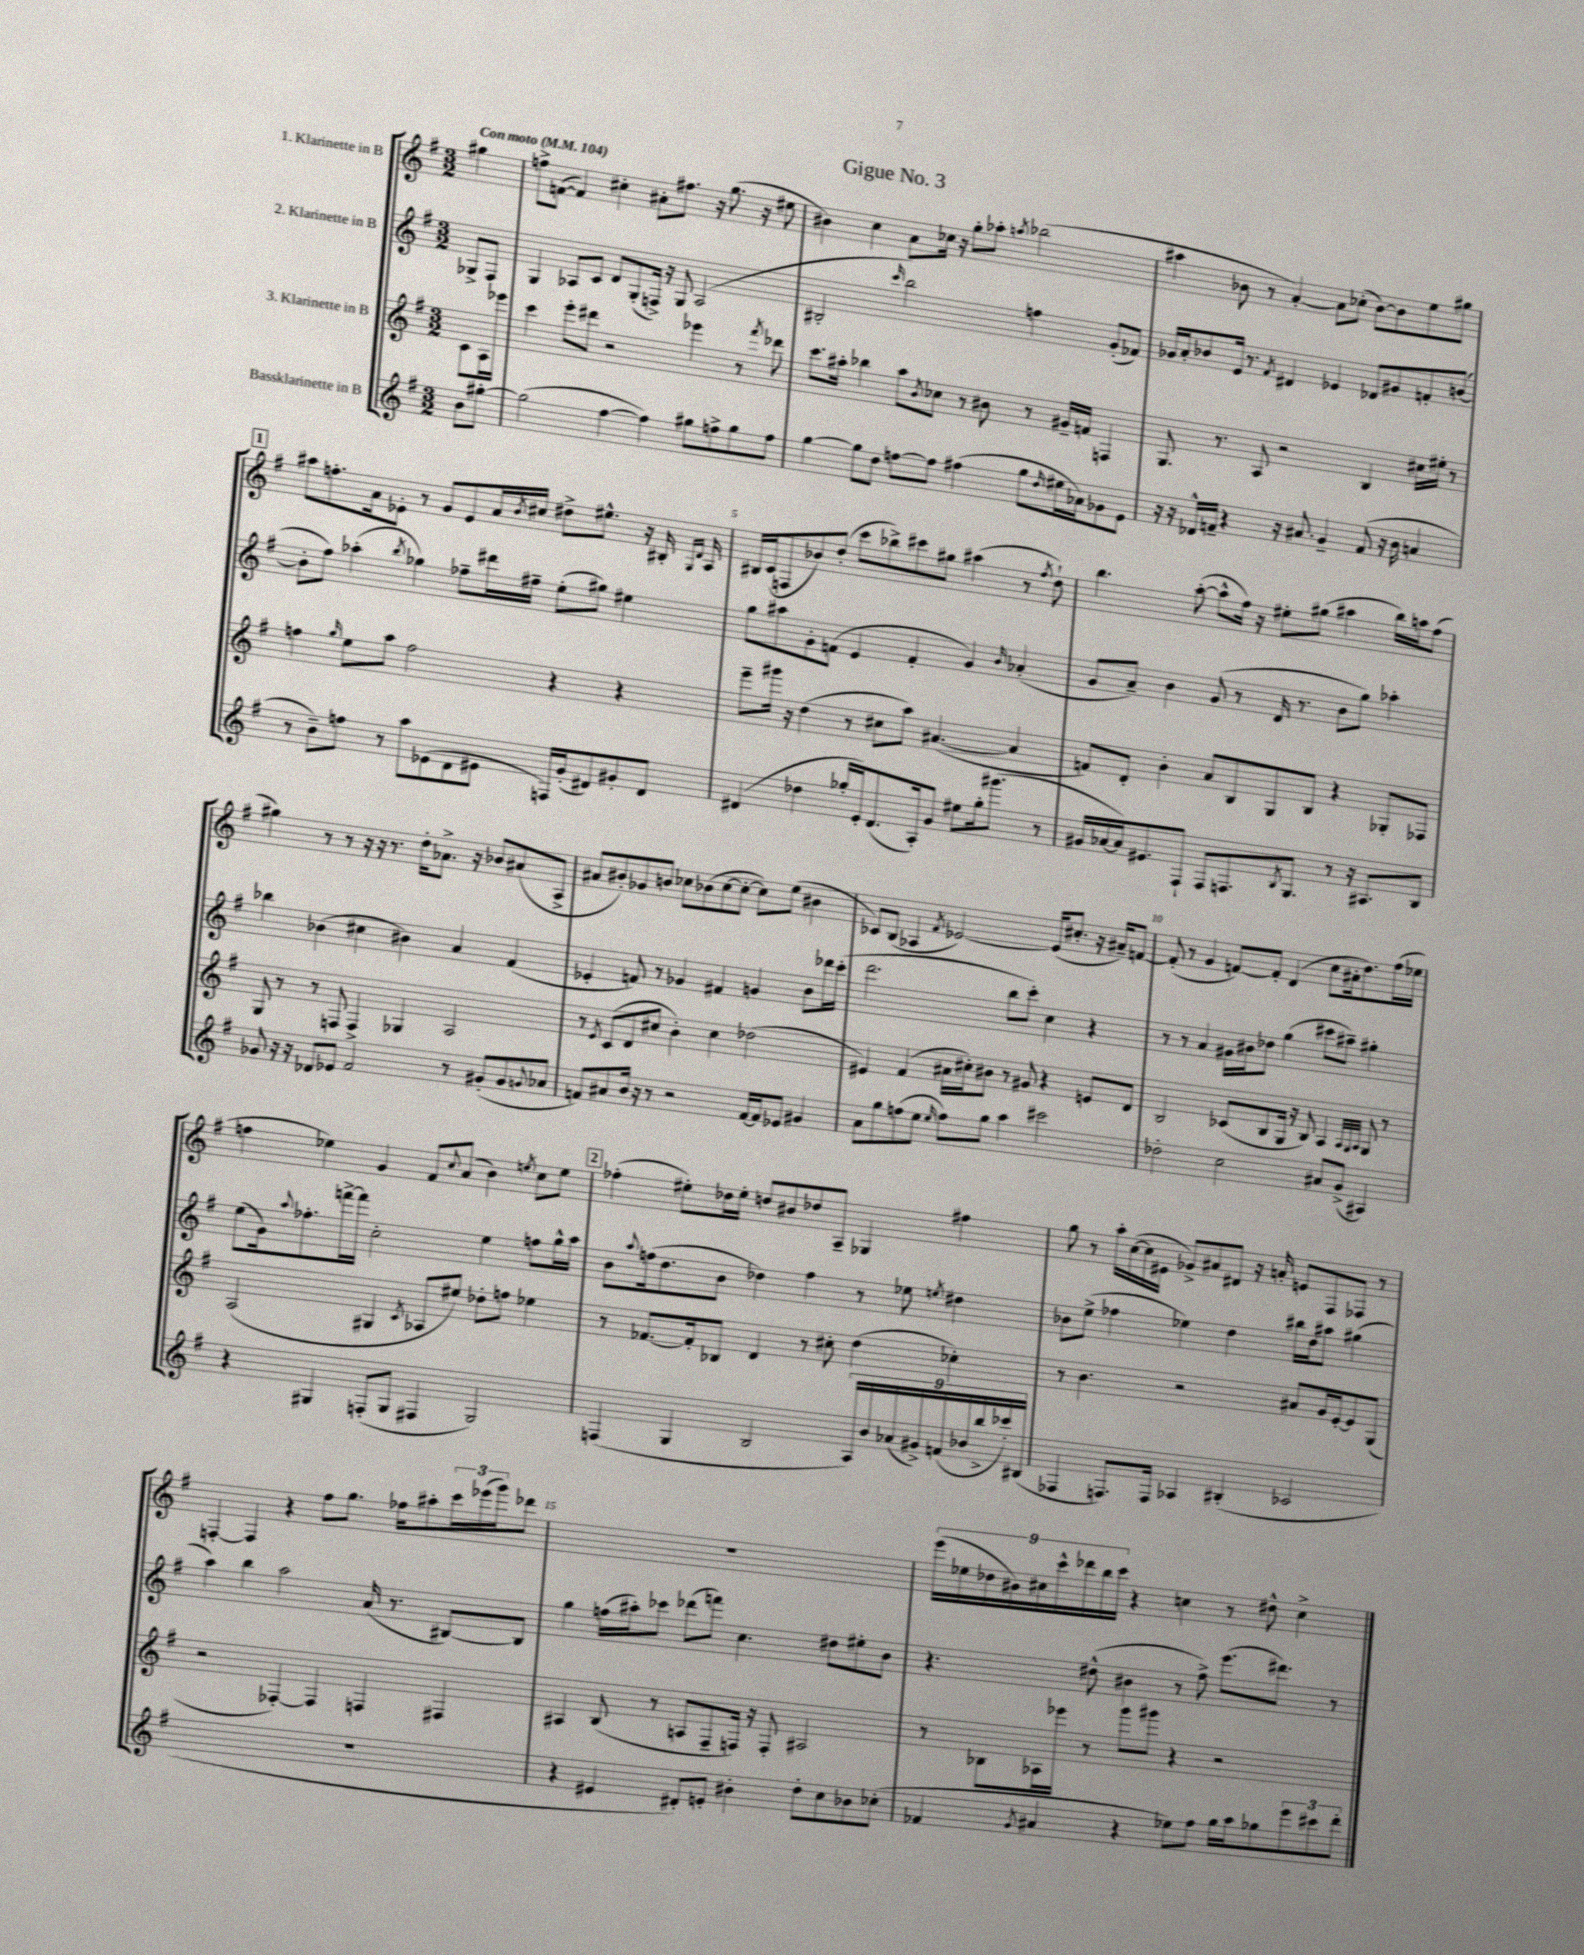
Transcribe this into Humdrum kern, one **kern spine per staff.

**kern	**kern	**kern	**kern
*part4	*part3	*part2	*part1
*staff4	*staff3	*staff2	*staff1
*I"Bassklarinette in B	*I"3. Klarinette in B	*I"2. Klarinette in B	*I"1. Klarinette in B
*clefG2	*clefG2	*clefG2	*clefG2
*k[f#]	*k[f#]	*k[f#]	*k[f#]
*M3/2	*M3/2	*M3/2	*M3/2
*MM104	*MM104	*MM104	*MM104
=	=	=	=
!	!	!	!LO:TX:a:B:t=Con moto
8b\L	8c\L	8G-X^/L	4gg#X\
[8gg#X'\J	16A\L	8F#/J	.
.	16eee-X\JJ	.	.
=1	=1	=1	=1
(2gg#\]	4ccc\	4G/	8ffn^\L
.	.	.	([8fn\J
.	8eee'\L	8A-X/L	4f/])
.	8ddd#X\J	8c/J	.
[4ff#\	2r	8d/L	4cc#X'\
.	.	(8G'/	.
4ff#\])	.	16Fn^/Jk)	8a#X'\L
.	.	16r	.
.	.	8G/	8.ff#X\J
8gg#X\L	4eee-X\	(2A-/	.
.	.	.	16r
8ffn^\	.	.	(8.gg\
8gg#\	8r	.	.
.	.	.	16r
.	8qfff#/	.	.
8ff\J	8ddd-X\	.	8ee#X\
=2	=2	=2	=2
[4gg\	8.ccc\L	2B#X'/	4b#X\)
.	16aa#X'\Jk	.	.
8gg\L]	4bb-X\	.	4cc\
8dd\J	.	.	.
.	.	16qqccc/	.
[8ffn\L	8aa#\L	2bb\)	8a\L
.	8qb/	.	.
8ff\J]	8cc-X\J	.	16cc-X\Jk
.	.	.	16r
(4ff#X\	8r	.	8gg'\L
.	8b#X\	.	8aa-X'\J
.	.	.	8qaan/
8gg\L	8r	4ffn\	(2bb-X\
16qqdd/	.	.	.
16ee#X\L	16g#X~/LL	.	.
16a-X\J)	16fn/JJ	.	.
8g-X\	4Fn/	(8g'/L	.
8e\J	.	8f-X/J)	.
=3	=3	=3	=3
16r	8.G/	16g-X/LL	4aa#X\
16r	.	16a'/J	.
16d-X^^/LL	.	8b-X/	.
16fn~/JJ	8.r	.	.
4r	.	16e/Jk	8b-X\
.	.	8.r	.
.	8A/	.	8r
.	.	8qf#/	.
16r	2r	4d#X/	[4a'/)
8.a#X/	.	.	.
4g~/	.	4e-X/	8a\L]
.	.	.	(8cc-X'\J
(8f/	4B/	8d-X/L	[8b-\L)
16r	.	8g#X/	8b-\]
16b\	.	.	.
4an/	16cc#X\LL	8fn'/	8ee\
.	16ee#X'\JJ	.	.
.	8r	([8bn/J	8gg#X\J
!!LO:LB:g=z
!!LO:REH:place=s1:t=1
=4	=4	=4	=4
8r	4ffn\	8b'\L]	8aa#X\L
8b~\L)	.	8ff#\J)	8.ffn'\
.	16qqgg/	.	.
8ffn\J	8ee\L	(4aa-X'\	.
.	.	.	16a\k
8r	8aa\J	.	8e-X'\J
.	.	8qbb/	.
8aa\L	2ff\	4gg-X\)	8r
(8e-X\	.	.	8g/L
8d\	.	8ff-X~\L	8e-/
8e#X\J	.	16ddd#X\L	16a/L
.	.	.	8qb/
.	.	16ff#X~\JJ	16cc#X/JJ
16Fn/LL)	4r	(8ee'\L	8dd#X^\L
(16g'/J	.	.	.
8d#X/)	.	8gg#X\J)	8.ee#X^^\J
8g#X'/	4r	4ee#X\	.
.	.	.	16r
8d#/J	.	.	16B#X'/
.	.	.	16qqG/LL
.	.	.	16qqd/JJ
.	.	.	16A/
=5	=5	=5	=5
(4d#X/	8eee~\L	8gg\L	16B#X/LL
.	.	.	(16c/J
.	16ggg#X\Jk	8aa#X\	8Fn/
.	16r	.	.
4dd-X\	(4dd\	8g'\	8b-X/)
.	.	(8fn\J	(8dd'/J
16gg-X'/LL	8r	4e/	8ccc\L
16e'/J)	.	.	.
(8.d#/	8cc#X\L	.	8bb-X^\)
.	8aa\J)	4f'/	8ccc#X\
16A'/k)	.	.	.
8g/J	([4.a#X/	.	8gg#X\J
8ee#X\L	.	4g/)	(4aa#X\
16gg-'\k	.	.	.
(8.ggg#X\J	.	.	.
.	.	16qqb/	.
.	4a#/]	(4a-X'/	8r
.	.	.	8qff#/
8r	.	.	8dd`\)
=6	=6	=6	=6
16g#X/LL	8fn/L)	8g/L	4.bb\
[16a-X/	.	.	.
16a-/J])	8d'/J	8a~/J)	.
8.e#X/	.	.	.
.	4b'\	4b\	.
8F#`/J	.	.	([8aa'\
8F#/L	8a/L	(8g/	8aa^^\L]
8.Fn/	8B/	8r	16ff#\Jk)
.	.	.	16r
.	8G/	16d/	8ee#X'\L
8qB/	.	.	.
8.G/J	.	8.r	.
.	8B/J	.	(8gg#X\J
8r	4r	8b\L	4aa#X\
16r	.	8gg\J)	.
8.A#X/L	.	.	.
.	8G-X'/L	4aa-X'\	16bb\LL)
.	.	.	16aan\J
8B/J	8F-X/J	.	(8ff#\J
!!LO:LB:g=z
=7	=7	=7	=7
8g-X/	8G/	4bb-X\	4gg#X\)
16r	8r	.	.
16r	.	.	.
8d-X/L	8r	(4b-X\	8r
8e-X/J	8Fn/	.	8r
2f#/	4F^/	4cc#X\	16r
.	.	.	16r
.	.	.	8.r
.	4G-X/	4b#X\)	.
.	.	.	16dd'\KL
.	.	.	8.a-X^\J
8r	2A/	4a/	.
.	.	.	16r
(8g#X'/L	.	.	8b-X/L
8g#/	.	(4f#/	(8a#X/
8qqgn/	.	.	.
8a-X/J	.	.	8A^/J
=8	=8	=8	=8
8fn/L)	8r	4e-X'/	8a#X/L
.	8qe/	.	.
8a#X/	(8c/L	.	8b#X'/)
16b/Jk	8d/	8fn/)	8g-X/
16r	.	.	.
8r	8cc#X/J	8r	8bn/J
2r	4b'\)	4g-X/	8cc-X\L
.	.	.	(8b-X\
.	4cc#\	4f#X/	[8cc-\
.	.	.	8cc-'\J_
[16f/LL	(2dd-X\	4gn/	8cc-\L])
16f/J]	.	.	.
8e-X/J	.	.	(8ee\J
4g#X/	.	8b\L	4b#X\
.	.	16ddd-X\L	.
.	.	(16ccc'\JJ	.
=9	=9	=9	=9
8a\L	4e#X/)	2.ddd\	8c-X/L)
8gg\	.	.	(8B/J
(8ffn\	(4f#/	.	4A-X/
8ee\J	.	.	.
16qqee/	.	.	8qf#/
8ff\L)	16a#X\LL	.	[2e-X/)
.	16cc#X'\J)	.	.
8gg\J	8b#X\J	.	.
4aa\	8r	8bb\L	.
.	8g#X/	8ccc'\J)	.
2ccc#X\	4r	4cc\	(16e-/KL]
.	.	.	8.cc#X'/J
.	8en/L	4r	16r
.	.	.	16a#X~/KL)
.	8d/J	.	[8fn/J
=10	=10	=10	=10
2dd-X'\	2B/	8r	(8f'/]
.	.	8r	8r
.	.	4a/	4g/
2cc\	(8c-X/L	16g#X\LL	[8fn/L)
.	.	16b#X\J	.
.	8B/	8dd-X\J	8f'/J]
.	16G/Jk	(4gg\	(4d/
.	16r	.	.
.	8B/)	.	.
8a#X/L	4A/	8ccc#X\L	8cc\L
(8g^/J	.	8aa#X~\J)	16a#X'\k
.	.	.	8.dd\)
.	32qqA/LLL	.	.
.	32qqG/	.	.
.	32qqA/JJJ	.	.
4A#X/)	8G/	4gg#X'\	.
.	8r	.	(16ff#\L
.	.	.	16ee-X\JJ
!!LO:LB:g=z
=11	=11	=11	=11
4r	(2A/	(8ee\L	4ffn\
.	.	16g\k)	.
.	.	8qqaa/	.
.	.	8.ff-X'\	.
4G#X/	.	.	4ee-X\)
.	.	[16fffn^\L	.
.	.	16fff\JJ]	.
(8Fn'/L	4G#X/	2cc'\	4g/
8G#/J	.	.	.
.	8qc/	.	.
4F#X/	8A-X/L	.	8f#/L
.	.	.	8qqcc/
.	8ee#X/J)	.	(8a/J
2G#/)	8dd-X'\L	4ee\	4b\)
.	8ffn\J	.	.
.	.	.	8qeen/
.	4ee-X\	8ffn\L	8cc\L
.	.	16gg^^\L	8ee\J
.	.	16aa\JJ	.
!!LO:REH:place=s1:t=2
=12	=12	=12	=12
(4Fn/	8r	8b\L	(4ff-X'\
.	.	8qqaa/	.
.	[8.f-X/L	(16ffn\k	.
.	.	8.dd\	.
4G/	.	.	8ee#X'\L)
.	16f-'/k]	.	.
.	8B-X/J	8b\J	16dd-X\L
.	.	.	16ee#'\JJ
2B/	4d/	4dd-X\)	8ddn/L
.	.	.	8b#X/
.	8r	4ff\	8dd-X/
.	8cc#X'\	.	8A~/J
18A/LL)	(4dd\	8r	4G-X/
18b/	.	.	.
(18a-X/	.	.	.
.	.	8ee-X\	.
18g#X^/)	.	.	.
(18fn/	.	.	.
.	.	8qeen/	.
.	4cc-X'\)	4dd#X\	4ff#X\
18b-X/	.	.	.
18bb^/	.	.	.
18ccc-X'/)	.	.	.
(18B#X/JJ	.	.	.
=13	=13	=13	=13
4F-X/	8r	8b-X\L	8gg\
.	4.b\	(8ee^\J	8r
8.Fn/L)	.	4ff-X\	16aa'\LL
.	.	.	([16cc\
.	.	.	16cc\]
16F/Jk	.	.	16e#X\JJ
4A-X/	2r	4ee-X\)	8g-X^/L)
.	.	.	8a#X/
(4B#X'/	.	4dd\	8d#X/J
.	.	.	16r
.	.	.	16an'/
2c-X/	8a#X/L	16bb#X\LL	8en/L
.	.	16dd\J	.
.	16g/L	8aa#X\J	8F#/
.	[16e'/J	.	.
.	8e/]	(4gg#X\	8F-X/J
.	(8G/J	.	8r
!!LO:LB:g=z
=14	=14	=14	=14
1.r	2r	4aa\)	[4Fn'/
.	.	4bb\	4F/]
.	[4F-X'/)	2aa\	4r
.	4F-/]	.	8ff#\L
.	.	.	8.gg\J
.	4Fn/	(16a/	.
.	.	8.r	16ff-X\KL
.	.	.	8aa#X'\
.	4F#X/	[8B#X/L)	24ccc\L
.	.	.	(24eee-X\
.	.	.	24ggg\J)
.	.	8B#/J]	8ddd-X\J
=15	=15	=15	=15
4r	4A#X/	4gg\	1.r
4e#X/	(8B/	(16ffn\LL	.
.	.	16aa#X'\J)	.
.	8r	8ccc-X\J	.
8d#X'/L)	8An/L	(8ddd-X\L	.
8en'/J	8F#~/	8fffn\J)	.
4b#X'\	16Fn/Jk)	4.cc\	.
.	16r	.	.
.	8F'/	.	.
8dd'\L	2A#X/	.	.
8cc\	.	8dd#X\L	.
8b-X\	.	8ee#X'\	.
(8cc-X'\J	.	8b\J	.
=16	=16	=16	=16
4f-X/	8r	4.r	(18eee\LL
.	.	.	18ee-X\
.	.	.	18dd-X\
.	8B-X\L	.	.
.	.	.	18b#X\)
.	.	.	18cc#X\
8qg/	.	.	.
4a#X/	16A-X\L	.	.
.	.	.	18ccc^^\
.	16eee-X\JJ	.	.
.	.	.	18ddd-X\
.	8r	(8dd#X^^\	.
.	.	.	18bb\
.	.	.	18ccc\JJ
4r	8ggg\L	4b#X\	4r
.	8ggg#X\J	.	.
8ee-X\L)	4r	8r	4ccn\
8ff#\J	.	8ff#^\)	.
16gg\LL	2r	(8.eee\L	8r
16aa\J	.	.	.
8gg-X\	.	.	8dd#X^^\
.	.	8.ddd#X\J)	.
12eee\	.	.	4cc^\
12ccc#X\	.	.	.
.	.	8r	.
12ddd'\J	.	.	.
==	==	==	==
*-	*-	*-	*-
